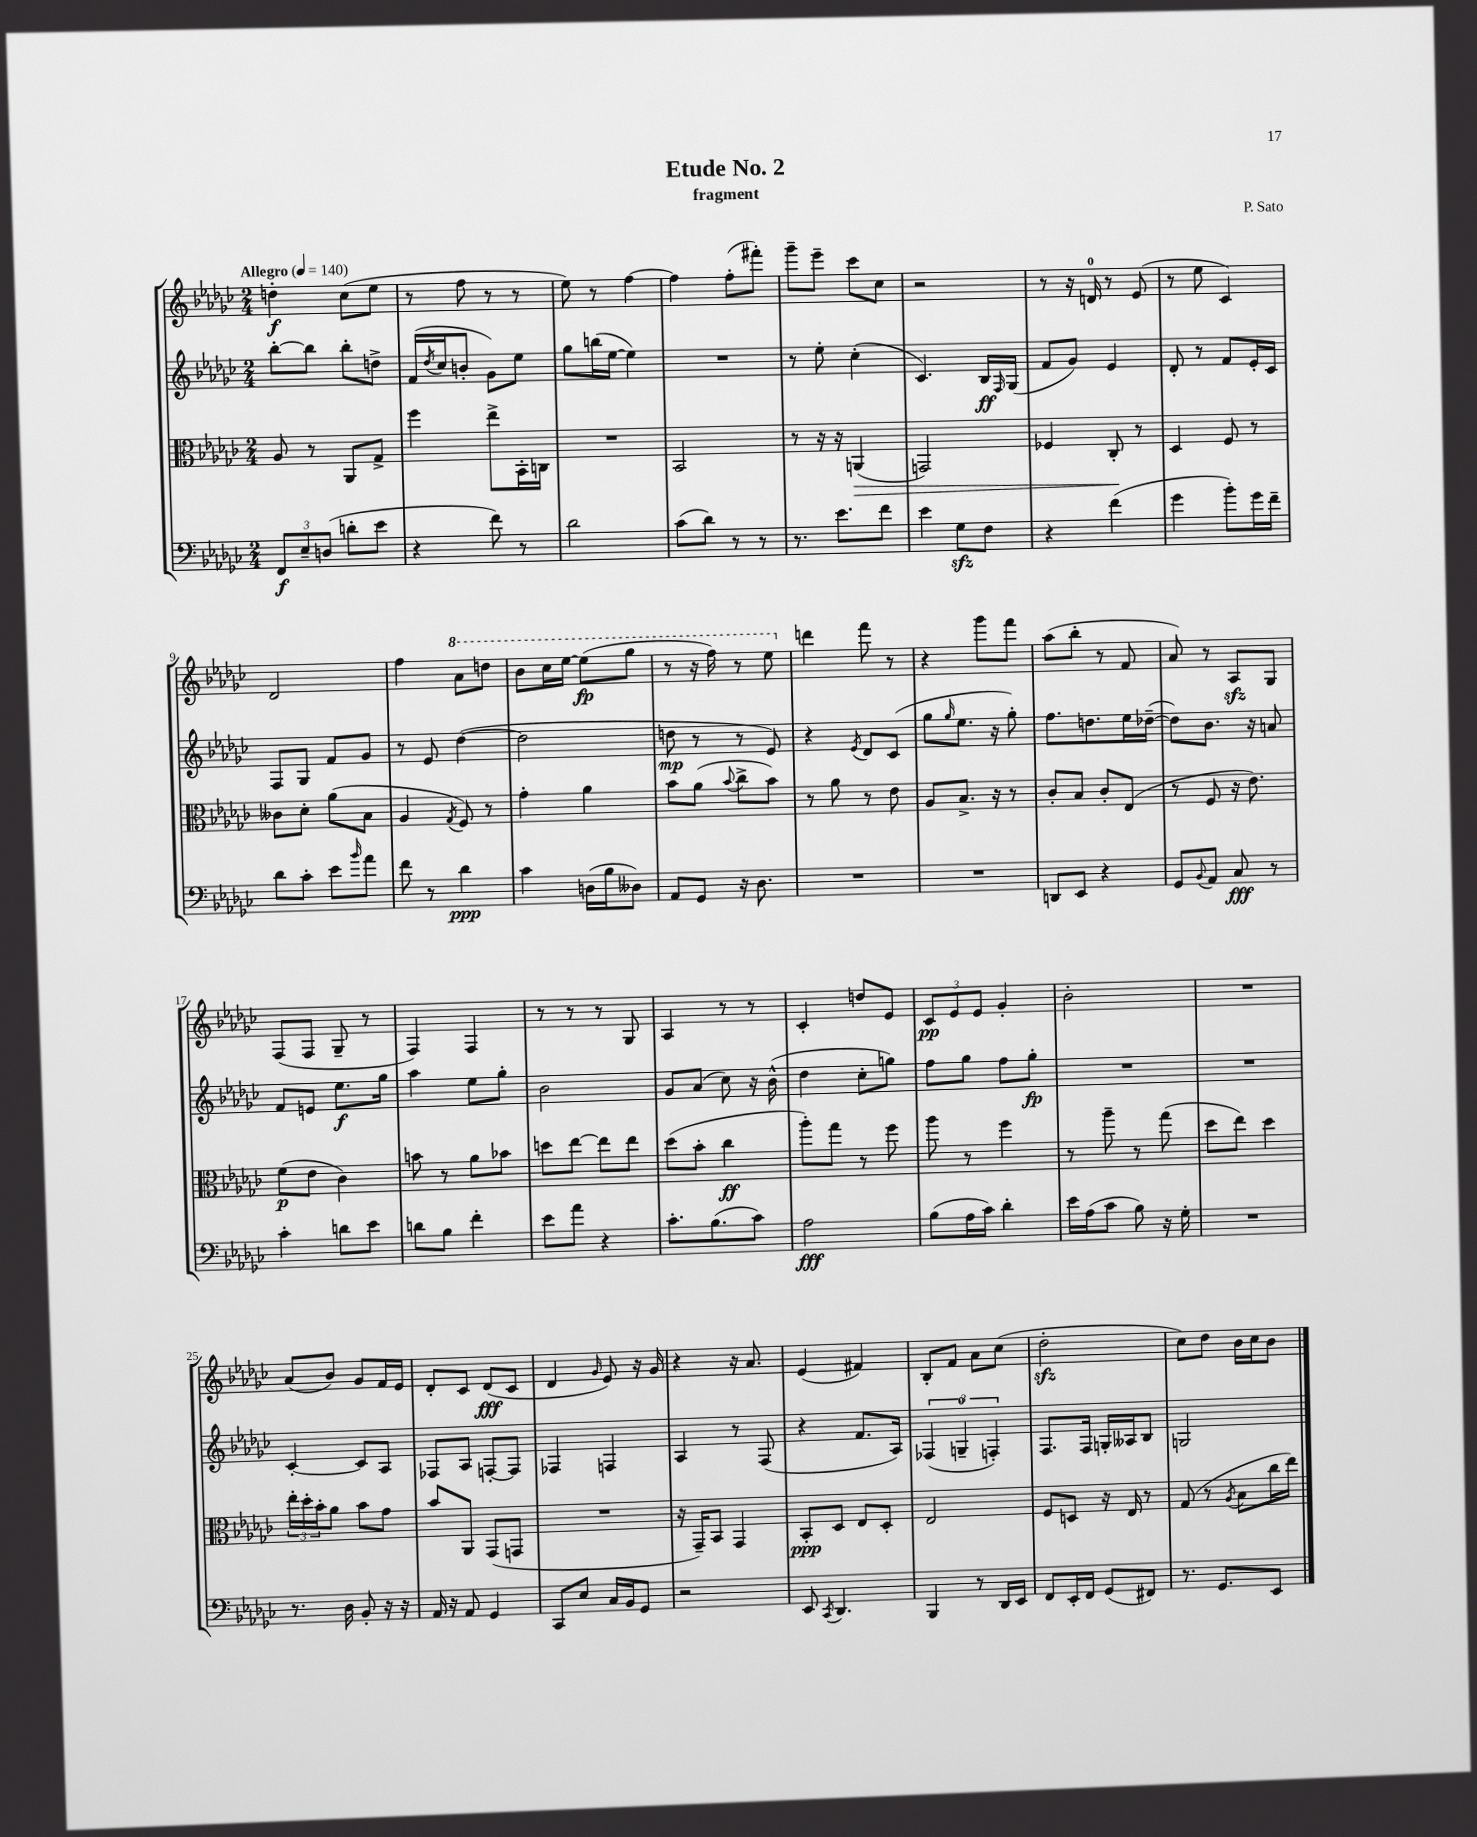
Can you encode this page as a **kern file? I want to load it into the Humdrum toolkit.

**kern	**kern	**kern	**kern
*staff4	*staff3	*staff2	*staff1
*clefF4	*clefC3	*clefG2	*clefG2
*k[b-e-a-d-g-c-]	*k[b-e-a-d-g-c-]	*k[b-e-a-d-g-c-]	*k[b-e-a-d-g-c-]
*M2/4	*M2/4	*M2/4	*M2/4
*MM140	*MM140	*MM140	*MM140
12FF	8A-	[8bb-'	4dd'
12E-~	.	.	.
.	8r	8bb-]	.
(12D	.	.	.
8d'	8AA-	8bb-'	(8cc-
8e-	8G-^	8dd^	8ee-
=	=	=	=
4r	4ff	(16f	8r
.	.	8qdd-	.
.	.	16cc-	.
.	.	8b'	8ff
8f)	8ee-^	8g-)	8r
8r	16BB-'	8ee-	8r
.	16C	.	.
=	=	=	=
2d-	2r	8gg-	8ee-)
.	.	(16bb	8r
.	.	[16ee-	.
.	.	4ee-])	[4ff
=	=	=	=
(8c-	2BB-	2r	4ff]
8d-)	.	.	.
8r	.	.	(8ff'
8r	.	.	8fff#')
=	=	=	=
8.r	8r	8r	8ggg-~
.	16r	8ee-'	8eee-~
8.e-	16r	.	.
.	(4AA	(4cc-'	8ccc-
8f	.	.	8cc-
=	=	=	=
4e-	2GG)	4.c-)	2r
8G-	.	.	.
8F	.	16B-	.
.	.	16qqF	.
.	.	(16G-	.
=	=	=	=
4r	4F-	8f	8r
.	.	8g-)	16r
.	.	.	16d
(4f	8C-'	4e-	8r
.	8r	.	(8e-
=	=	=	=
4g-	4D-	8d-'	8r
.	.	8r	8ee-
8b-')	8F	8f	4c-)
16g-	8r	16e-'	.
16f~	.	16c-	.
=	=	=	=
8d-	8c--	8F	2d-
8c-'	8d-'	8G-	.
8e-	(8a-	8f	.
16qqb-	.	.	.
8a-	8B-	8g-	.
=	=	=	=
8f	4A-	8r	4ff
8r	.	8e-	.
.	8qG-	.	.
4d-	8F)	([4dd-	8aa-
.	8r	.	8ddd
=	=	=	=
4c-	4g-'	2dd-]	8bb-
.	.	.	16ccc-
.	.	.	[16eee-
(16D	4a-	.	(8eee-]
16B-	.	.	.
8D--)	.	.	8ggg-
=	=	=	=
8AA-	8b-	8dd	8r
8GG-	(8a-	8r	16r
.	.	.	16fff)
.	8qqb-	.	.
16r	8cc-^	8r	8r
8.D-	.	.	.
.	8b-)	8e-)	8eee-
=	=	=	=
2r	8r	4r	4ddd
.	8a-	.	.
.	.	8qe-	.
.	8r	8d-	8fff
.	8e-	(8c-	8r
=	=	=	=
2r	8A-	8gg-	4r
.	.	16qqgg-	.
.	8.B-^	8.ee-	.
.	.	.	8ggg-
.	16r	16r	.
.	8r	8gg-')	8fff
=	=	=	=
8DD	8c-'	8.ff	(8aa-
8EE-	8B-	.	8bb-'
.	.	8.dd	.
4r	8c-'	.	8r
.	(8E-	16ee-	8f
.	.	([16dd-~	.
=	=	=	=
8GG-	8r	8dd-])	8a-)
8qqBB-	.	.	.
8AA-	8F	8.b-	8r
8C-	16r	.	8A-
.	8.e-)	16r	.
8r	.	8a	8G-
=	=	=	=
4c-'	(8f	8f	(8F
.	8e-	8e	8F
8d	4c-)	8.ee-	8G-~
8e-	.	.	8r
.	.	16gg-	.
=	=	=	=
8d	8b	4aa-	4F)
8B-	8r	.	.
4f'	8a-	8ee-	4F
.	8b-	8gg-'	.
=	=	=	=
8e-	8dd	2b-	8r
8a-	[8ee-	.	8r
4r	8ee-]	.	8r
.	8ee-	.	8G-
=	=	=	=
8.c-'	(8dd-	8g-	4A-
.	8b-'	(8a-	.
(8.B-	.	.	.
.	4cc-	8cc-)	8r
8c-)	.	16r	8r
.	.	(16b-^^	.
=	=	=	=
2A-	8aa-')	4dd-	4c-'
.	8gg-	.	.
.	8r	8cc-'	8dd
.	8ff	8gg)	8e-
=	=	=	=
(8B-	8aa-	8ff	12c-
.	.	.	12e-
16A-	8r	8gg-	.
.	.	.	12e-
16c-)	.	.	.
4d-'	4ff	8ff	4g-'
.	.	8gg-'	.
=	=	=	=
16e-	8r	2r	2b-'
(16A-	.	.	.
8c-	8aa-~	.	.
8B-)	8r	.	.
16r	(8gg-	.	.
16G-'	.	.	.
=	=	=	=
2r	8dd-	2r	2r
.	8ee-)	.	.
.	4dd-	.	.
=	=	=	=
8.r	24ee-'	[4c-'	(8a-
.	24dd-'	.	.
.	24b-'	.	.
.	8a-	.	8b-)
16D-	.	.	.
8BB-'	8b-	8c-]	8g-
16r	8g-	8A-	16f
16r	.	.	16e-
=	=	=	=
16AA-	8b-	8F-	8d-'
16r	.	.	.
8AA-	8AA-	8A-	8c-
4GG-	(8GG-	[8F'	(8d-
.	8GG	8F]	8c-
=	=	=	=
8CC-	2r	4F-	4d-
8E-	.	.	.
.	.	.	16qqg-
16C-	.	4F	8e-)
16BB-	.	.	.
8GG-	.	.	16r
.	.	.	16g-
=	=	=	=
2r	16r	4A-	4r
.	16GG-~)	.	.
.	8BB-	.	.
.	4GG-	8r	16r
.	.	.	8.a-
.	.	(8F	.
=	=	=	=
8EE-	8BB-'	4r	(4e-
8qCC-	.	.	.
4.DD-	8D-	.	.
.	8E-	8.f	4f#)
.	8D-'	.	.
.	.	16A-)	.
=	=	=	=
4BBB-	2E-	(6F-	8B-'
.	.	.	8f
.	.	6G~	.
8r	.	.	8a-
.	.	6F')	.
16DD-	.	.	(8cc-
16EE-	.	.	.
=	=	=	=
8FF	8F	8.F	2dd-'
16EE-'	8D	.	.
16FF	.	16F	.
(8GG-	16r	16G'	.
.	16E-	16A--	.
8FF#)	8r	8B-	.
=	=	=	=
8.r	(8G-	2G	8cc-)
.	8r	.	8dd-
8.GG-	.	.	.
.	8qA-	.	.
.	8B-	.	16b-
.	.	.	16cc-
8EE-	16cc-	.	8b-
.	16ee-)	.	.
==	==	==	==
*-	*-	*-	*-
